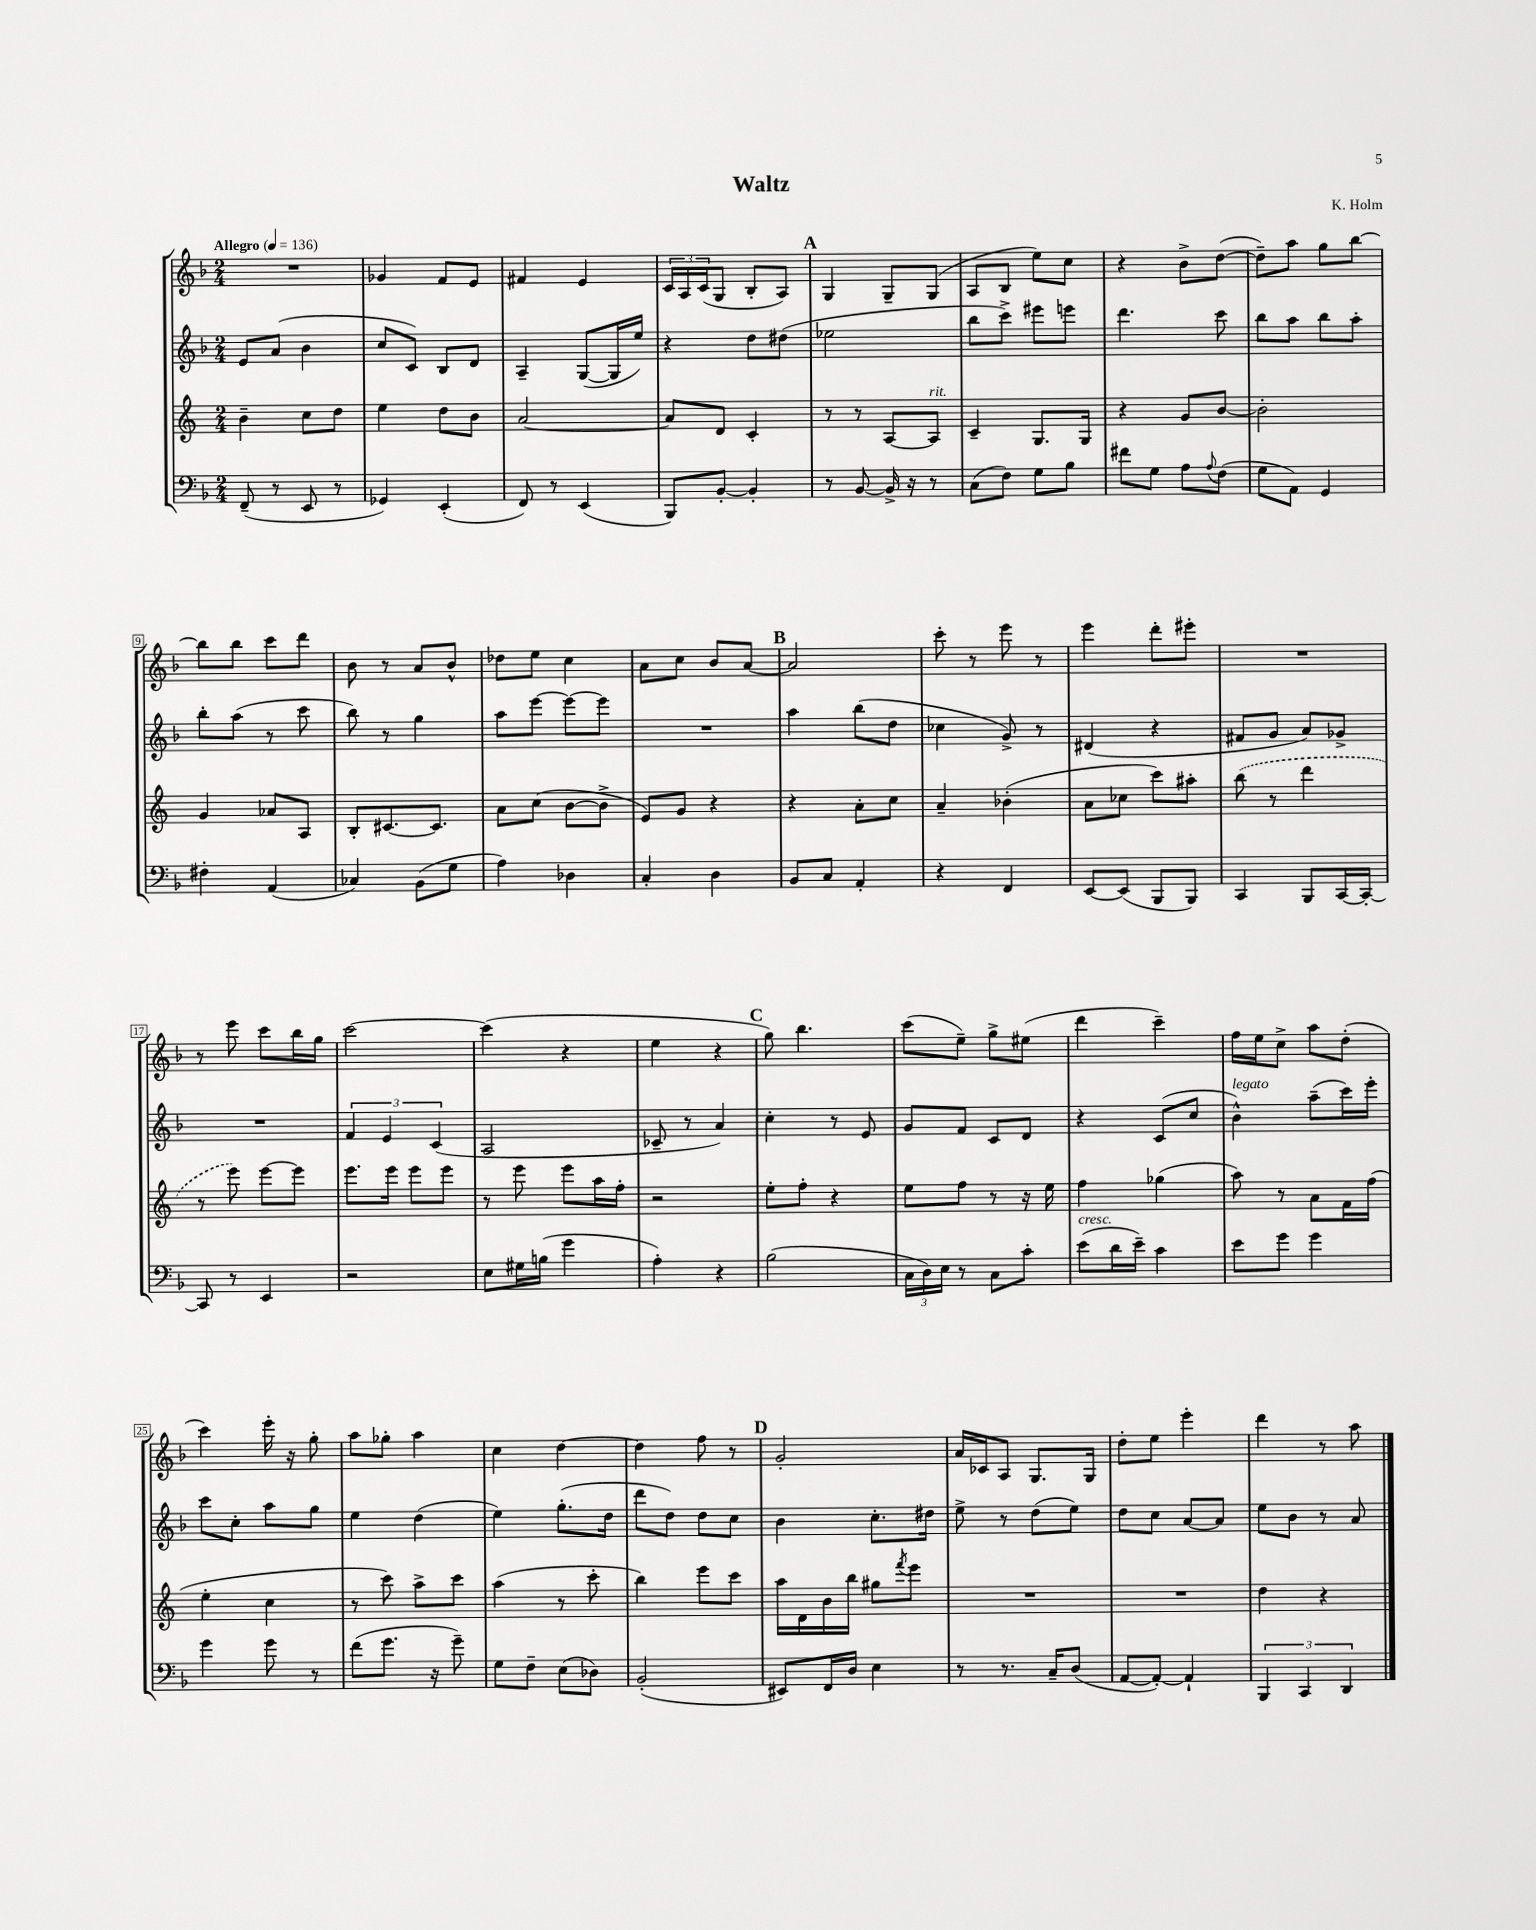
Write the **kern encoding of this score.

**kern	**kern	**kern	**kern
*staff4	*staff3	*staff2	*staff1
*clefF4	*clefG2	*clefG2	*clefG2
*k[b-]	*k[]	*k[b-]	*k[b-]
*M2/4	*M2/4	*M2/4	*M2/4
*MM136	*MM136	*MM136	*MM136
(8FF~	4b~	8e	2r
8r	.	(8a	.
8EE	8cc	4b-	.
8r	8dd	.	.
=	=	=	=
4GG-)	4ee	8cc	4g-
.	.	8c)	.
(4EE'	8dd	8B-	8f
.	8b	8d	8e
=	=	=	=
8FF)	[2a	4A~	4f#
8r	.	.	.
(4EE	.	([8G	4e
.	.	16G]	.
.	.	16ee)	.
=	=	=	=
8BBB-)	8a]	4r	24c
.	.	.	24A
.	.	.	(24c
[8BB-'	8d	.	8G
4BB-']	4c'	8dd	8B-'
.	.	(8dd#	8A)
=	=	=	=
8r	8r	2ee-	4G
[8BB-	8r	.	.
16BB-^]	[8A	.	8G~
16r	.	.	.
8r	8A]	.	(8G
=	=	=	=
(8C	4c~	8bb-	8A
8F)	.	8ccc^)	8B-
8G	8.G	8eee#	8ee)
8B-	.	8eee	8cc
.	16G	.	.
=	=	=	=
8f#	4r	4.ddd	4r
8G	.	.	.
8A	8g	.	8b-^
8qqA	.	.	.
(8F	[8b	8ccc	([8dd
=	=	=	=
8G	2b']	8bb-	8dd~])
8AA)	.	8aa	8aa
4GG	.	8bb-	8gg
.	.	8aa'	[8bb-
=	=	=	=
4F#'	4g	8bb-'	8bb-]
.	.	(8aa	8bb-
(4AA	8a-	8r	8ccc
.	8A	8ccc	8ddd
=	=	=	=
4C-)	8B'	8bb-)	8b-
.	[8.c#	8r	8r
(8BB-	.	4gg	8a
.	8.c#]	.	.
8G	.	.	8b-^^
=	=	=	=
4A)	8a	8aa	8dd-
.	(8cc	[8eee	8ee
4D-	[8b	8eee_	4cc
.	8b^]	8eee]	.
=	=	=	=
4C'	8e)	2r	8a
.	8g	.	8cc
4D	4r	.	8b-
.	.	.	[8a
=	=	=	=
8BB-	4r	4aa	2a]
8C	.	.	.
4AA'	8a'	(8bb-	.
.	8cc	8dd	.
=	=	=	=
4r	4a~	4cc-	8ccc'
.	.	.	8r
4FF	(4b-'	8g^)	8eee
.	.	8r	8r
=	=	=	=
[8EE	8a	(4d#	4eee
(8EE]	8cc-	.	.
8BBB-	8ccc)	4r	8ddd'
8BBB-)	8aa#'	.	8eee#'
=	=	=	=
4CC	(8bb	8f#	2r
.	8r	8g	.
8BBB-	4ddd	8a)	.
[16CC	.	8g-^	.
16CC'_	.	.	.
=	=	=	=
8CC]	8r	2r	8r
8r	8eee)	.	8eee
4EE	[8eee	.	8ccc
.	8eee]	.	16bb-
.	.	.	16gg
=	=	=	=
2r	8.eee	6f	[2ccc
.	.	6e	.
.	16eee	.	.
.	8eee	.	.
.	.	(6c	.
.	8eee	.	.
=	=	=	=
8E	8r	2A	(4ccc]
16G#	8eee	.	.
(16B	.	.	.
4g	8eee	.	4r
.	16aa	.	.
.	16ff'	.	.
=	=	=	=
4A')	2r	8c-~	4ee
.	.	8r	.
4r	.	4a)	4r
=	=	=	=
(2B-	8ee'	4cc'	8gg)
.	8ff'	.	4.bb-
.	4r	8r	.
.	.	8e	.
=	=	=	=
24C	8ee	8g	(8ccc
24D)	.	.	.
24E	.	.	.
8r	8ff	8f	8ee~)
8C	8r	8c	8gg^
8c'	16r	8d	(8ee#
.	16ee	.	.
=	=	=	=
(8e	4ff	4r	4ddd
16d	.	.	.
16e~)	.	.	.
4c	(4gg-	(8c	4ccc~)
.	.	8cc	.
=	=	=	=
8e	8aa)	4b-^^)	16ff
.	.	.	16ee
8g	8r	.	8cc^
4g	8a	(8aa~	8aa
.	16f	16ccc)	(8dd'
.	(16ff	16eee'	.
=	=	=	=
4g	4ee'	8ccc	4ccc)
.	.	8cc'	.
8g	4cc	8aa	16eee'
.	.	.	16r
8r	.	8gg	8gg'
=	=	=	=
(8f	8r	4ee	8aa
8.g	8ccc)	.	8gg-'
.	8aa^	(4dd	4aa
16r	.	.	.
8g~)	8ccc	.	.
=	=	=	=
8G	(4aa	4ee)	4cc
8F~	.	.	.
(8E	8r	(8.gg'	[4dd
8D-)	8ccc'	.	.
.	.	16dd	.
=	=	=	=
(2BB-'	4bb)	8ddd	4dd]
.	.	8dd)	.
.	8eee	8dd	8ff
.	8ccc	8cc	8r
=	=	=	=
8EE#)	16aa	4b-	2g'
.	16d	.	.
16FF	16b	.	.
16D	16bb	.	.
4E	8gg#	8.cc'	.
.	8qfff	.	.
.	8eee	.	.
.	.	16dd#	.
=	=	=	=
8r	2r	8ee^	16a
.	.	.	16c-
8.r	.	8r	8A
.	.	(8dd	8.G
16C~	.	.	.
(8D	.	8ee)	.
.	.	.	16G
=	=	=	=
[8AA	2r	8dd	8dd'
8AA'_)	.	8cc	8ee
4AA`]	.	[8a	4eee'
.	.	8a]	.
=	=	=	=
6BBB-	4dd	8ee	4ddd
.	.	8b-	.
6CC	.	.	.
.	4r	8r	8r
6DD	.	.	.
.	.	8a	8aa
==	==	==	==
*-	*-	*-	*-
